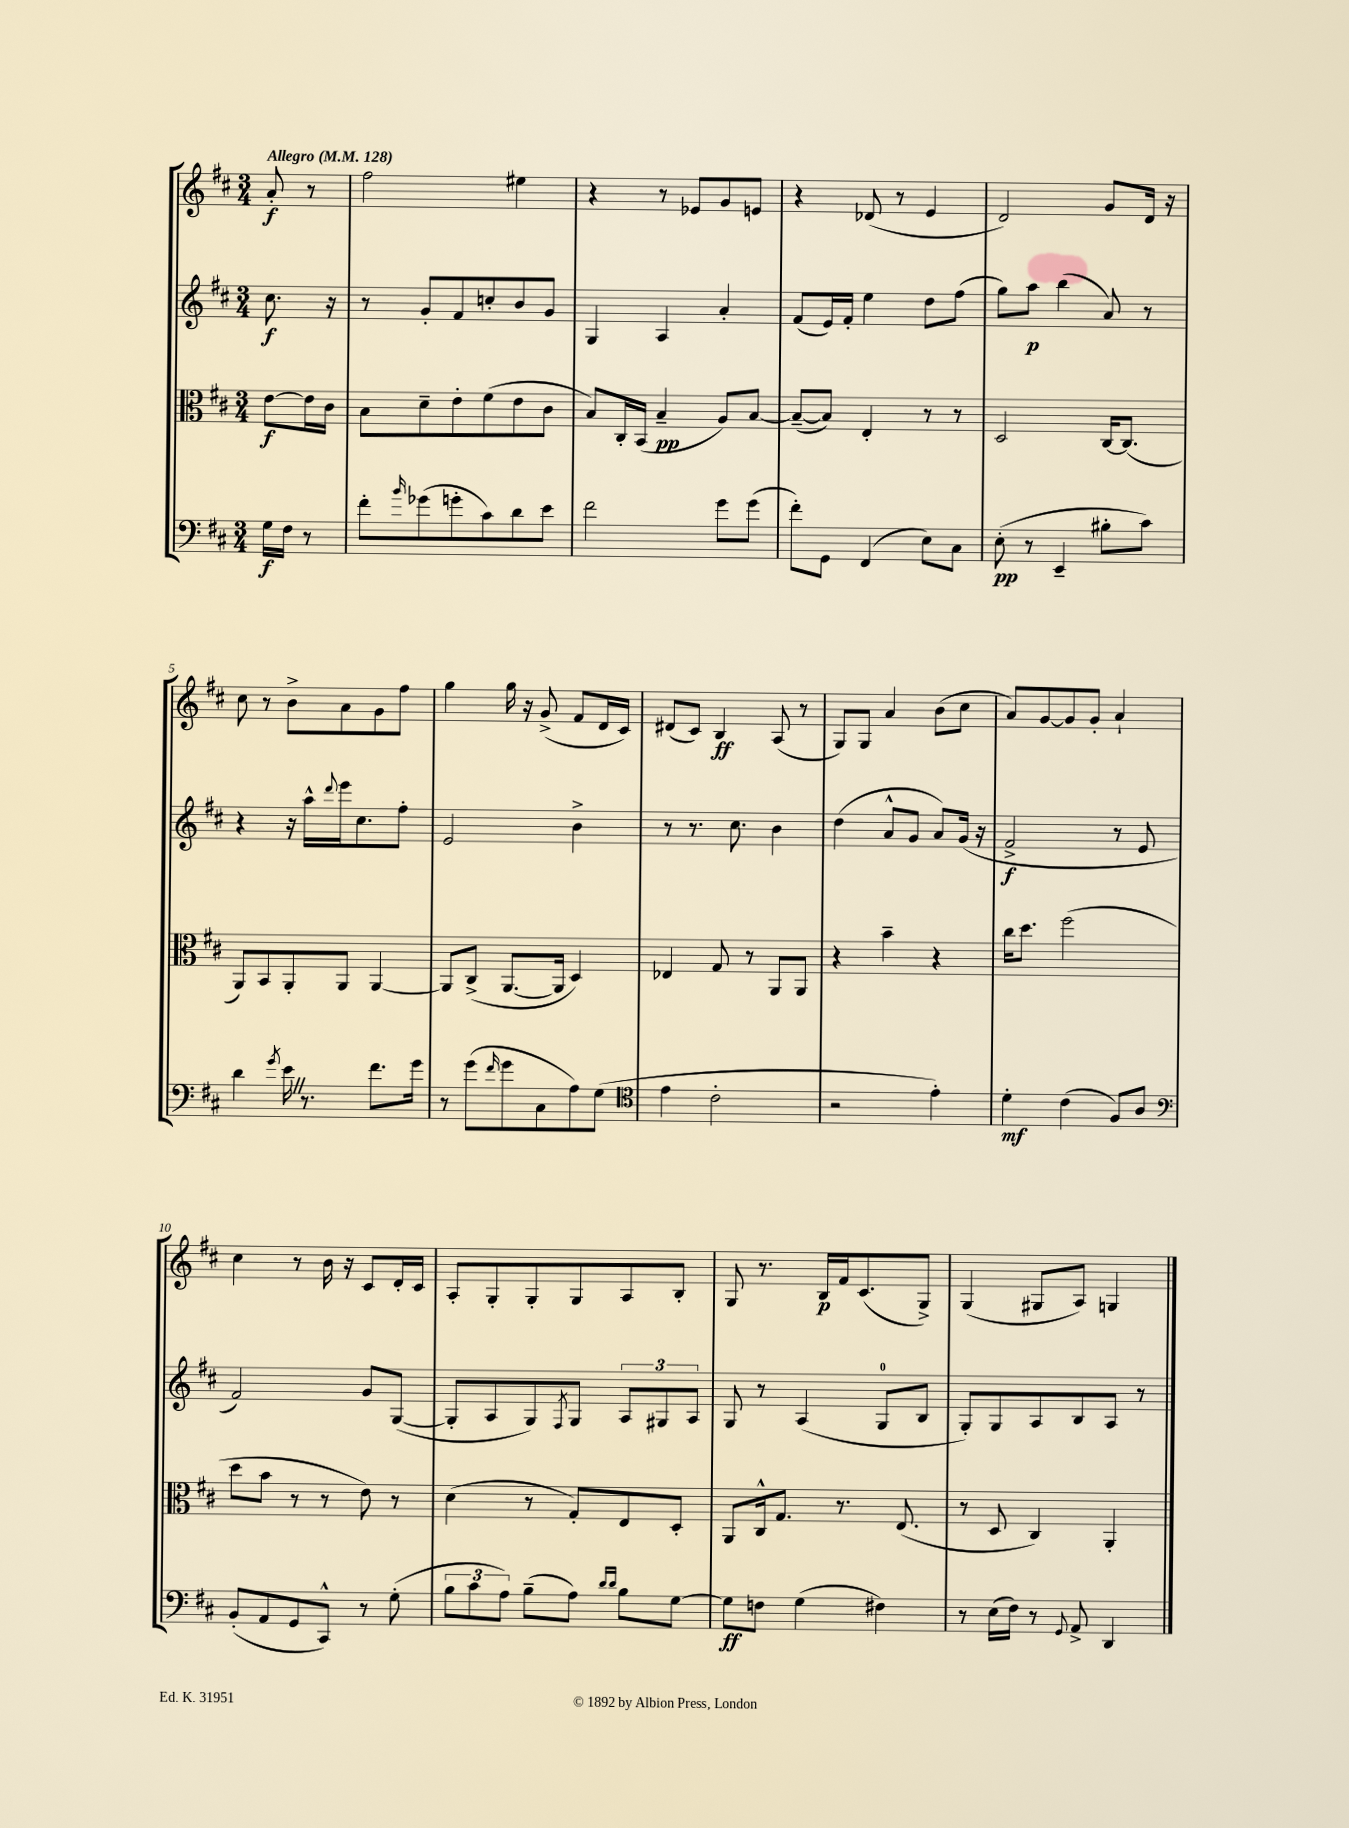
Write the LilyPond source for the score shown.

<<
\new StaffGroup <<
\new Staff = "s0" {
    \clef treble \key d \major \numericTimeSignature \time 3/4 \partial 4 \tempo "Allegro" 4 = 128
    a'8-.\f r8 |
    fis''2 eis''4 |
    r4 r8 ees'8 g'8 e'8 |
    r4 des'8( r8 e'4 |
    d'2) g'8 d'16 r16 |
    cis''8 r8 b'8-> a'8 g'8 fis''8 |
    g''4 g''16 r16 g'8->( fis'8 d'16 cis'16) |
    dis'8( cis'8) b4\ff a8( r8 |
    g8) g8 a'4 b'8( cis''8 |
    a'8) g'8~ g'8 g'8-. a'4-! |
    cis''4 r8 b'16 r16 cis'8 d'16-. cis'16 |
    a8-. g8-. g8-. g8 a8 b8-. |
    g8 r8. b16\p fis'16 cis'8.( g8->) |
    g4( gis8 a8) g4 \bar "|." |
}
\new Staff = "s1" {
    \clef treble \key d \major \numericTimeSignature \time 3/4 \partial 4
    cis''8.\f r16 |
    r8 g'8-. fis'8 c''8-. b'8 g'8 |
    g4 a4 a'4-. |
    fis'8( e'16) fis'16-. e''4 d''8 fis''8( |
    g''8) a''8\p b''4( a'8) r8 |
    r4 r16 a''16-^ \appoggiatura { d'''8 } e'''16 cis''8. fis''8-. |
    e'2 b'4-> |
    r8 r8. cis''8. b'4 |
    d''4( a'8-^ g'8 a'8) g'16( r16 |
    fis'2->\f r8 e'8 |
    fis'2) g'8 g8~( |
    g8-. a8 g8) \acciaccatura { fis8 } g8 \tuplet 3/2 { a8 gis8 a8 } |
    g8 r8 a4( g8-0 b8 |
    g8-.) g8 a8 b8 a8 r8 \bar "|." |
}
\new Staff = "s2" {
    \clef alto \key d \major \numericTimeSignature \time 3/4 \partial 4
    e'8~\f e'16 cis'16 |
    b8 d'8-- e'8-. fis'8( e'8 cis'8 |
    b8) cis16-. b,16( b4--\pp a8) b8~ |
    b8~--( b8) e4-. r8 r8 |
    d2 cis16~ cis8.( |
    a,8) b,8 a,8-. a,8 a,4~ |
    a,8 cis8->( a,8.~ a,16 d4) |
    ees4 g8 r8 a,8 a,8 |
    r4 b'4-- r4 |
    cis''16 d''8. fis''2( |
    d''8 b'8 r8 r8 e'8) r8 |
    d'4( r8 g8-.) e8 d8-. |
    a,8 cis16-^ g8. r8. e8.( |
    r8 d8 cis4) a,4-. \bar "|." |
}
\new Staff = "s3" {
    \clef bass \key d \major \numericTimeSignature \time 3/4 \partial 4
    g16\f fis16 r8 |
    fis'8-. \grace { b'16 } ges'8( g'8-. cis'8) d'8 e'8 |
    fis'2 g'8 g'8( |
    fis'8-.) g,8 fis,4( e8) cis8 |
    e8-.\pp( r8 e,4-- bis8-. cis'8) |
    d'4 \acciaccatura { g'8 } e'16 \once \override BreathingSign.text = \markup { \musicglyph "scripts.caesura.straight" } \breathe r8. fis'8. g'16 |
    r8 g'8( \grace { fis'16 } g'8 cis8 a8) g8( |
    \clef tenor e'4 cis'2-. |
    r2 e'4-.) |
    d'4-.\mf cis'4( fis8) a8 |
    \clef bass b,8-.( a,8 g,8 cis,8-^) r8 g8-.( |
    \tuplet 3/2 { b8 cis'8 a8) } b8--( a8) \grace { d'16 d'16 } b8 g8~ |
    g8\ff f8 g4( fis4) |
    r8 e16( fis16) r8 \appoggiatura { g,8 } a,8-> d,4 \bar "|." |
}
>>
>>
